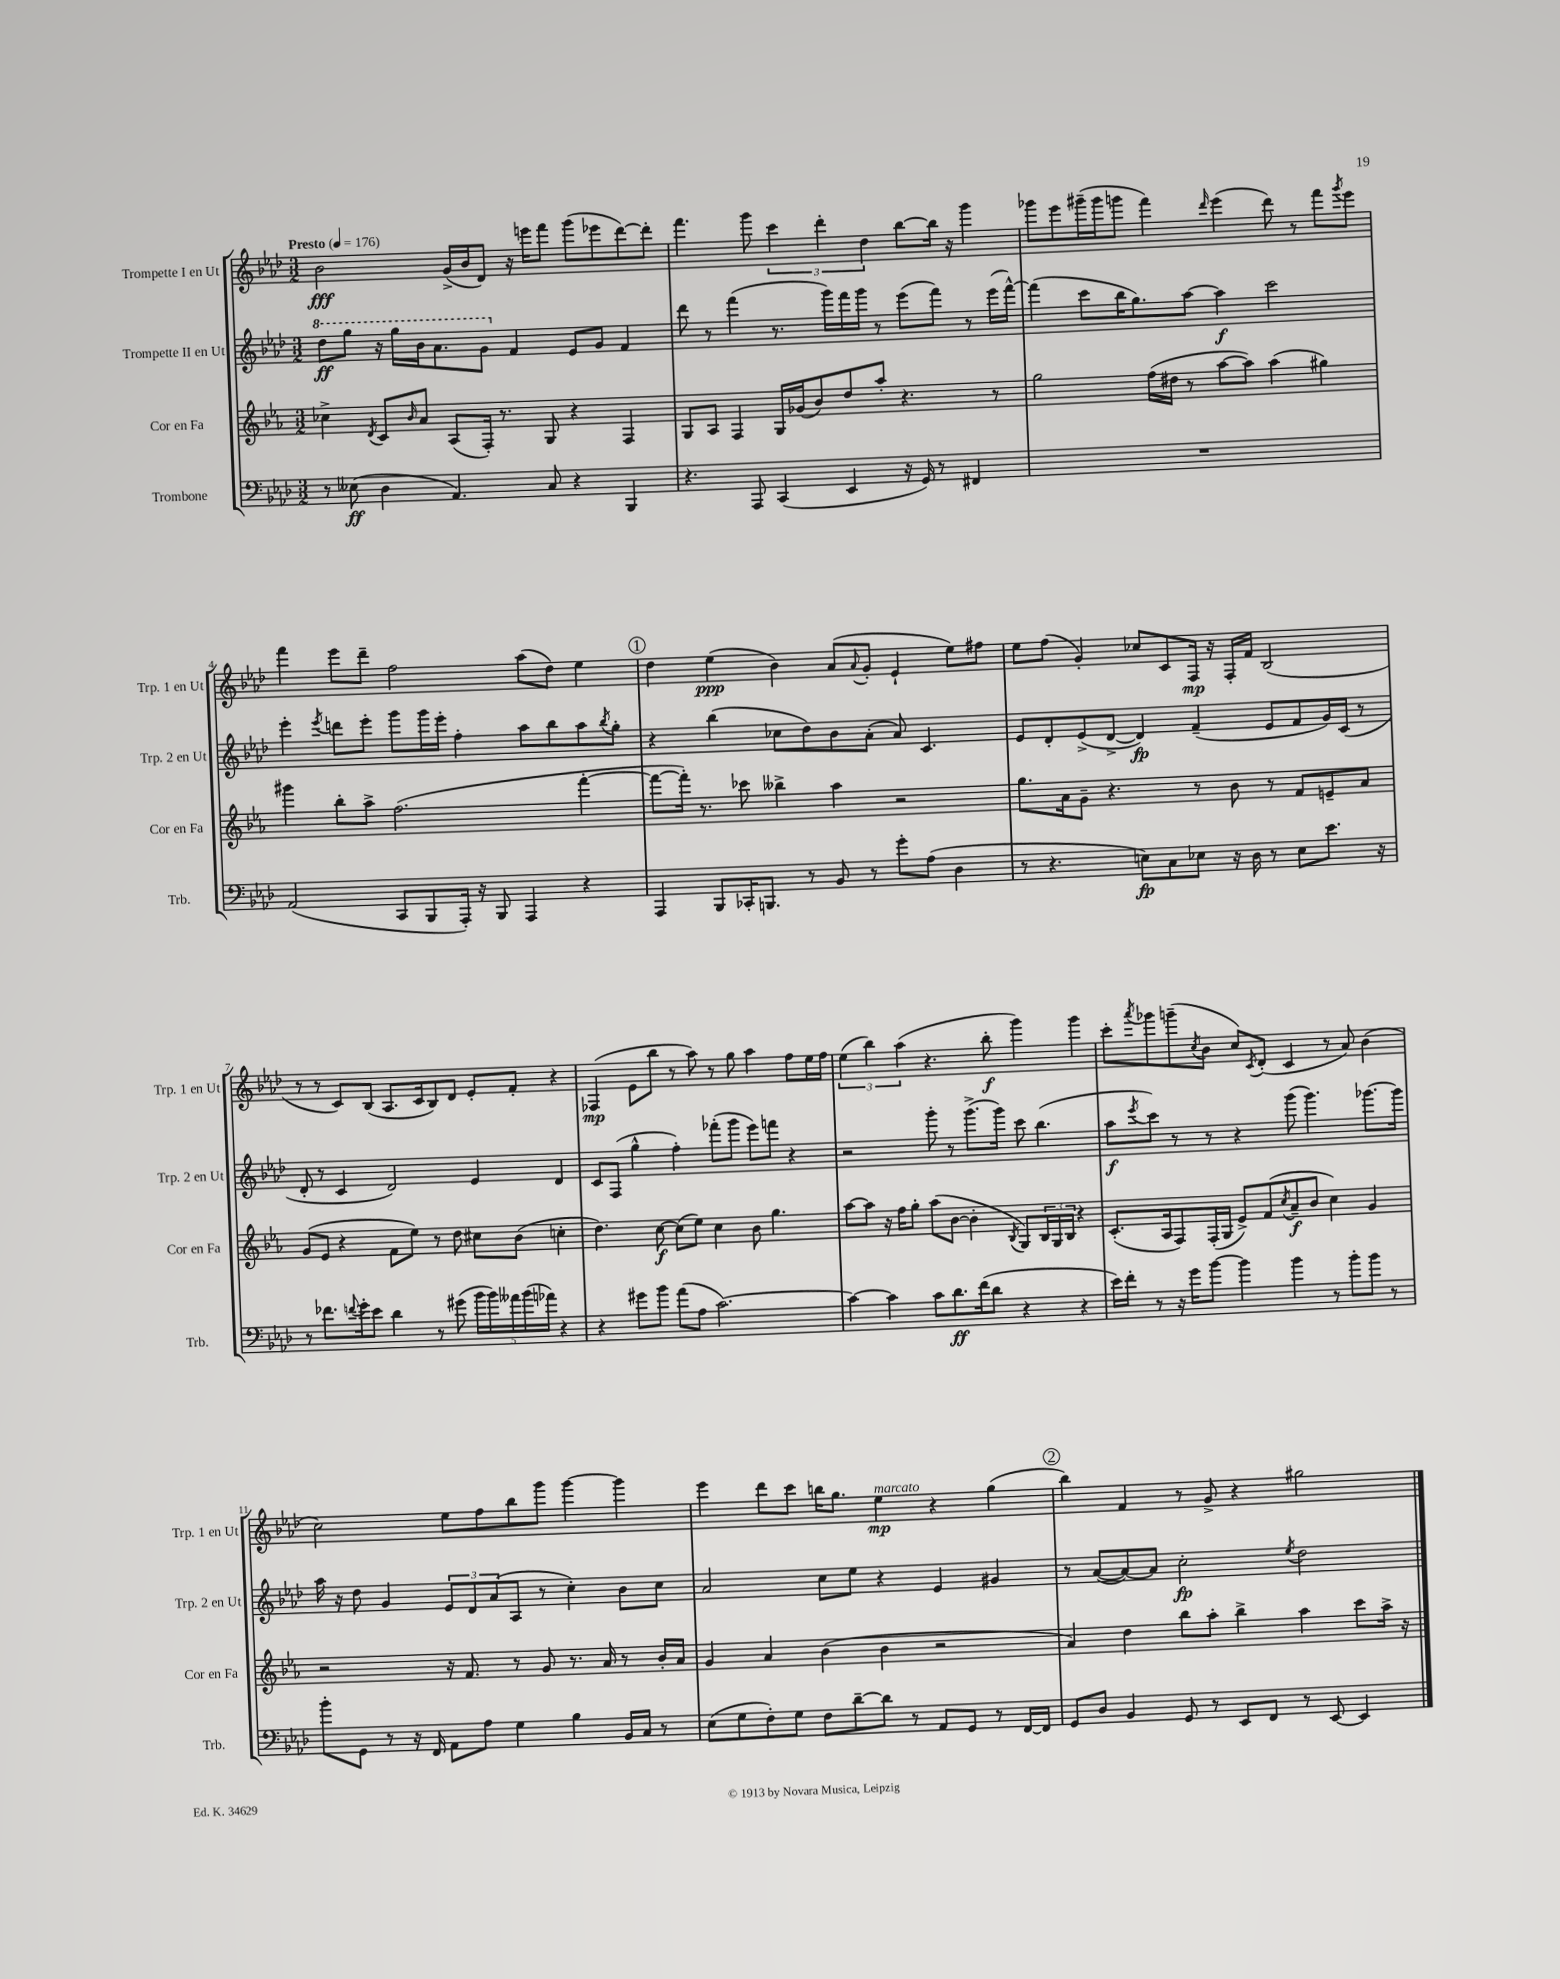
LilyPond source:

<<
\new StaffGroup <<
\new Staff = "s0" \with { instrumentName = "Trompette I en Ut" shortInstrumentName = "Trp. 1 en Ut" } {
    \clef treble \key aes \major \numericTimeSignature \time 3/2 \tempo "Presto" 4 = 176
    bes'2\fff g'16->( bes'16 des'8) r16 e'''16 f'''8 g'''8( ees'''8 des'''8~) des'''8-. |
    f'''4. g'''8 \tuplet 3/2 { c'''4 des'''4-. des''4 } bes''8~ bes''16 r16 g'''4 |
    ges'''8 ees'''8 gis'''16--( gis'''16 g'''8 f'''4) \grace { des'''16 } ees'''4( des'''8) r8 f'''8 \acciaccatura { g'''8 } ees'''8 |
    f'''4 ees'''8 des'''8-- f''2 aes''8( des''8) ees''4 |
    \mark \markup { \circle "1" } des''4 ees''4\ppp( bes'4) aes'8( \appoggiatura { aes'8 } g'8-. ees'4-! ees''8) fis''8 |
    ees''8 f''8( g'4-.) ces''8 c'8 f16\mp r16 f16-. f'16 bes2( |
    r8 r8 c'8) bes8( aes8. c'16 bes8) des'8 ees'8-. f'8-. r4 |
    fes4\mp( ees'8 bes''8 r8 aes''8) r8 g''8 aes''4 f''8 ees''16 f''16 |
    \tuplet 3/2 { ees''4( bes''4) aes''4( } r4. bes''8-.\f g'''4) g'''4 |
    c'''8-. \acciaccatura { aes'''8 } ges'''8 g'''8--( \acciaccatura { c''8 } bes'8 c''8) \acciaccatura { c'8 } des'8-.( c'4 r8 aes'8) bes'4( |
    c''2) ees''8 f''8 bes''8 g'''8 g'''4~ g'''4 |
    ees'''4 des'''8 c'''8 b''16 g''8. ees''4\mp^\markup { \italic "marcato" } r4 g''4( |
    \mark \markup { \circle "2" } bes''4) f'4 r8 g'8-> r4 gis''2 \bar "|." |
}
\new Staff = "s1" \with { instrumentName = "Trompette II en Ut" shortInstrumentName = "Trp. 2 en Ut" } {
    \clef treble \key aes \major \numericTimeSignature \time 3/2
    \ottava #1 des'''8\ff g'''8 r16 g'''16 bes''16 aes''8. g''8 \ottava #0 f'4 ees'8 g'8 f'4 |
    des'''8 r8 f'''4( r8. g'''16) f'''16 g'''16 r8 ees'''8( f'''8) r8 ees'''16( f'''16~-^) |
    f'''4( c'''8 bes''16 g''8.) aes''8~ aes''4\f c'''2 |
    ees'''4-. \acciaccatura { ees'''8 } d'''8 ees'''8-. g'''8 g'''16 ees'''16-. f''4-. aes''8 bes''8 aes''8 \acciaccatura { bes''8 } g''8-. |
    \mark \markup { \circle "1" } r4 bes''4( ces''8 des''8) bes'8 aes'8-.( aes'8) c'4. |
    ees'8 des'8-. ees'8->( des'8~-> des'4\fp) f'4--( ees'8 f'8 g'16) c'16( r8 |
    des'8-. r8 c'4 des'2) ees'4 des'4 |
    c'8 f8( g''4-^ f''4-.) fes'''8-.( g'''8 ees'''8) f'''8 r4 |
    r2 g'''8-. r8 g'''8.->( g'''16) c'''8 bes''4.( |
    aes''8\f \acciaccatura { ees'''8 } c'''8) r8 r8 r4 g'''8( g'''4.) ges'''8.~ ges'''16 |
    aes''16 r16 des''8 g'4 \tuplet 3/2 { ees'8 des'8 aes'8( } aes8 r8 c''4-.) bes'8 c''8 |
    aes'2 c''8 ees''8 r4 ees'4 gis'4 |
    \mark \markup { \circle "2" } r8 aes'8~( aes'8~) aes'8 c''2-.\fp \acciaccatura { ees''8 } des''2 \bar "|." |
}
\new Staff = "s2" \with { instrumentName = "Cor en Fa" shortInstrumentName = "Cor en Fa" } {
    \clef treble \key ees \major \numericTimeSignature \time 3/2
    ces''4-> \acciaccatura { d'8 } c'8 \grace { bes'16 } aes'8 aes8( f16-.) r8. g8 r4 f4 |
    g8 aes8 f4 g16 ges'16( bes'8) d''8 aes''8-. r4. r8 |
    g''2 f''16( dis''16 r8 aes''8~ aes''8) aes''4( gis''4) |
    gis'''4 bes''8-. aes''8-> f''2.( f'''4~-. |
    \mark \markup { \circle "1" } f'''8~ f'''16-.) r8. ces'''8 beses''4-> aes''4 r2 |
    g''8. aes'16 g'8-- r4. r8 bes'8 r8 f'8 e'8-- aes'8 |
    g'8( ees'8 r4 f'8 ees''8) r8 d''8 cis''8 bes'8( c''4-. |
    d''4.) c''8~\f c''8( ees''8) c''4 bes'8 g''4. |
    aes''8~ aes''8 r16 f''16 g''8-. aes''8( bes'8~ bes'4-. \acciaccatura { bes8 } g8) \tuplet 3/2 { bes16 g16 bes16 } r4 |
    c'8.-.( aes16 f8) f16-.( g16 ees'8->) f'8( \acciaccatura { c''8 } aes'8--\f bes'8 c''4) g'4 |
    r2 r16 f'8. r8 g'8 r8. aes'16 r8 bes'16-. aes'16 |
    g'4 aes'4 bes'4( bes'4 r2 |
    \mark \markup { \circle "2" } aes'4) d''4 bes''8 aes''8-. bes''4-> aes''4 c'''8 aes''16-> r16 \bar "|." |
}
\new Staff = "s3" \with { instrumentName = "Trombone" shortInstrumentName = "Trb." } {
    \clef bass \key aes \major \numericTimeSignature \time 3/2
    r8 eeses8\ff( des4 aes,4.) c8 r4 bes,,4 |
    r4. aes,,8 c,4( ees,4 r16 g,16) r8 fis,4 |
    R1. |
    aes,2( c,8 bes,,8 aes,,16-.) r16 bes,,8 aes,,4 r4 |
    \mark \markup { \circle "1" } aes,,4 bes,,8 ces,16-. b,,8. r8 bes,8 r8 g'8-. aes8( des4 |
    r8 r4. e8\fp) c8 ees8 r16 des16 r8 ees8 ees'8. r16 |
    r8 fes'8. \appoggiatura { f'8 } g'16-. ees'8 des'4 r8 gis'8( \tuplet 5/4 { bes'16 bes'16) aeses'16 bes'16( aes'16) } r4 |
    r4 gis'8 bes'8 aes'8( aes8 c'2.~) |
    c'4~ c'4 c'8 des'8.\ff f'16( des'8 r4 r4 |
    ees'16) f'16-. r8 r16 g'16 bes'8~ bes'4 bes'4 r8 bes'8-. bes'8 r8 |
    bes'8-. g,8 r8 r16 f,16 aes,8 aes8 g4 bes4 bes,16 c16 r8 |
    ees8( g8 f8-.) g8 f8 des'8~-- des'8 r8 aes,8 g,8 r8 f,16~ f,16 |
    \mark \markup { \circle "2" } g,8 des8 bes,4 g,8 r8 ees,8 f,8 r8 ees,8~ ees,4 \bar "|." |
}
>>
>>
